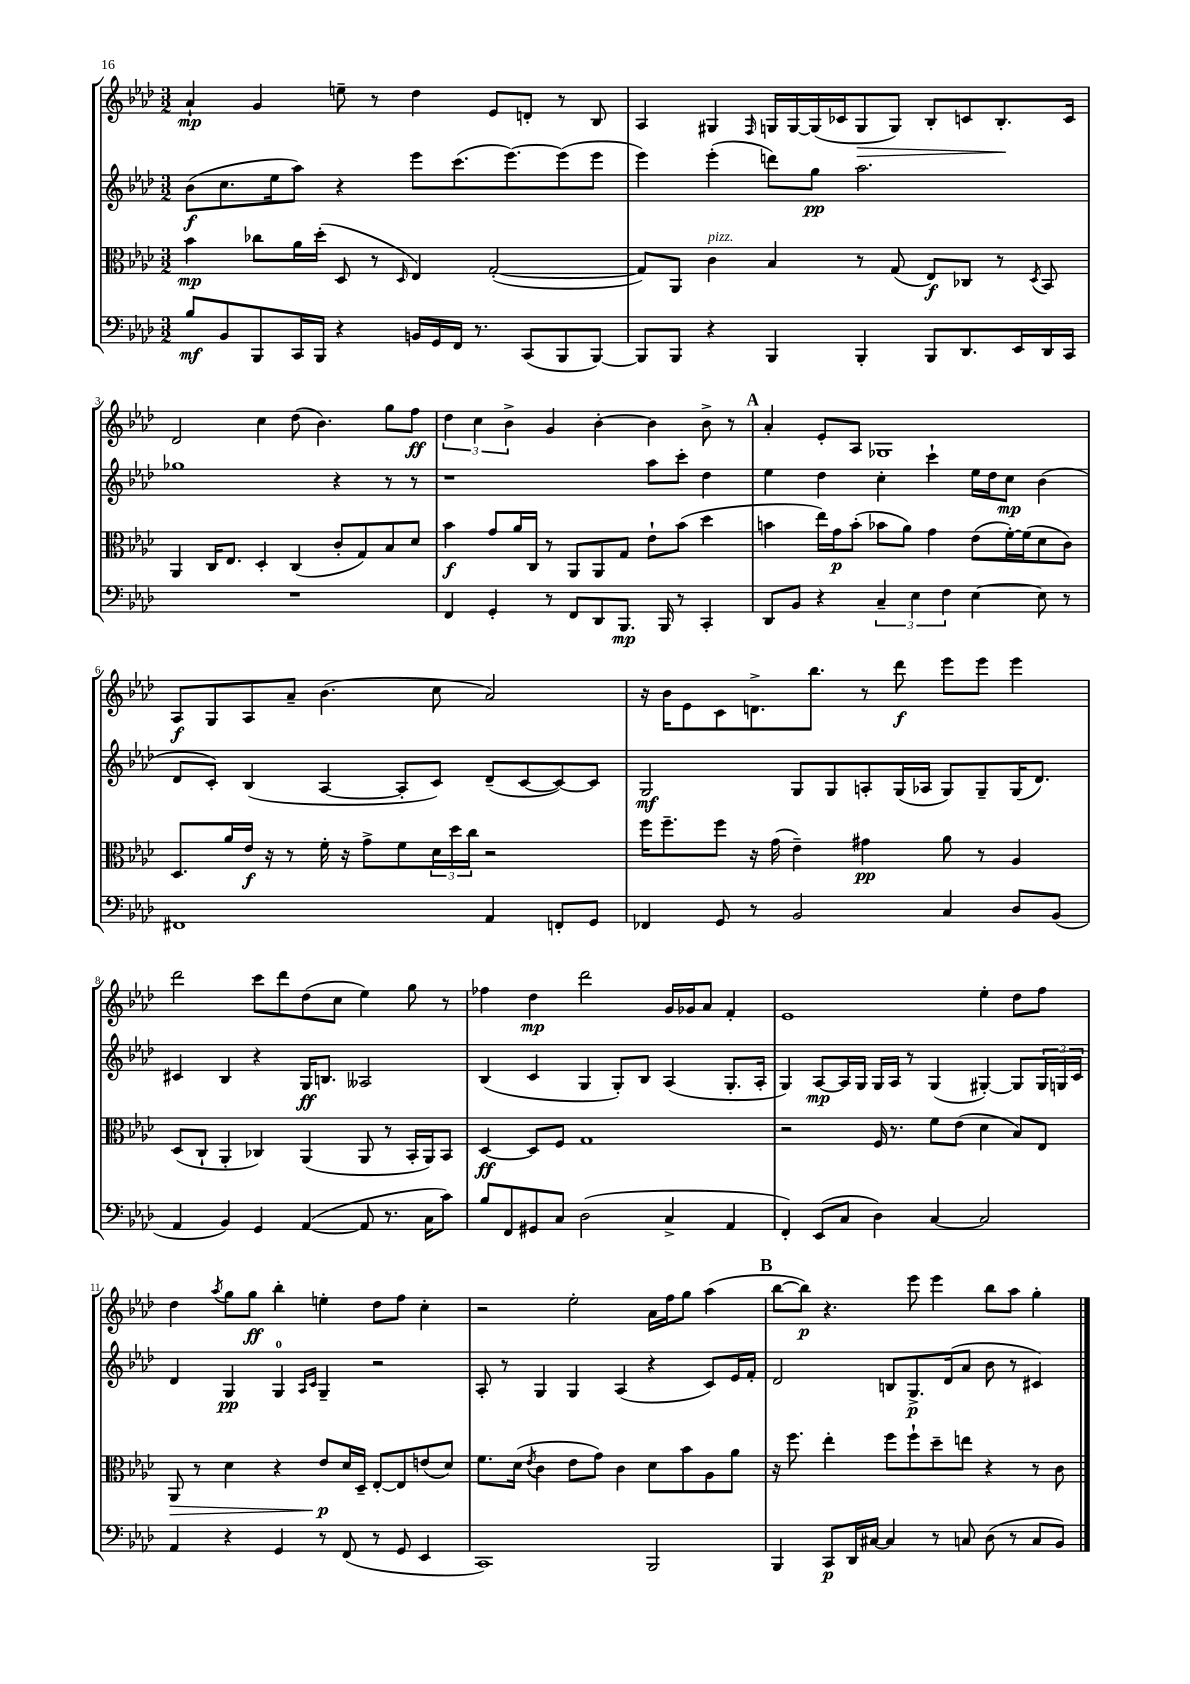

**kern	**dynam	**kern	**dynam	**kern	**dynam	**kern	**dynam
*part4	*part4	*part3	*part3	*part2	*part2	*part1	*part1
*staff4	*staff4	*staff3	*staff3	*staff2	*staff2	*staff1	*staff1
*clefF4	*	*clefC3	*	*clefG2	*	*clefG2	*
*k[b-e-a-d-]	*	*k[b-e-a-d-]	*	*k[b-e-a-d-]	*	*k[b-e-a-d-]	*
*M3/2	*	*M3/2	*	*M3/2	*	*M3/2	*
=1	=1	=1	=1	=1	=1	=1	=1
8B-/L	mf	4b-\	mp	(8b-\L	f	4a-`/	mp
8BB-/	.	.	.	8.cc\	.	.	.
8BBB-/	.	8cc-X\L	.	.	.	4g/	.
.	.	.	.	16ee-\k	.	.	.
16CC/L	.	16a-\L	.	8aa-\J)	.	.	.
16BBB-/JJ	.	(16dd-'\JJ	.	.	.	.	.
4r	.	8D-/	.	4r	.	8een~\	.
.	.	8r	.	.	.	8r	.
.	.	16qqD-/	.	.	.	.	.
16BBn/LL	.	4E-/)	.	8eee-\L	.	4dd-\	.
16GG/	.	.	.	.	.	.	.
16FF/JJ	.	.	.	(8.ccc\	.	.	.
8.r	.	.	.	.	.	.	.
.	.	([2G'/	.	.	.	8e-/L	.
.	.	.	.	[8.eee-\)	.	.	.
(8CC/L	.	.	.	.	.	8dn'/J	.
8BBB-/	.	.	.	(8eee-\]	.	8r	.
[8BBB-/J)	.	.	.	8eee-\J	.	8B-/	.
=2	=2	=2	=2	=2	=2	=2	=2
8BBB-/L]	.	8G/L])	.	4eee-\)	.	4A-/	.
8BBB-/J	.	8AA-/J	.	.	.	.	.
!	!	!LO:TX:a:i:t=pizz.	!	!	!	!	!
4r	.	4c\	.	(4eee-'\	.	4G#X/	.
.	.	.	.	.	.	16qqF/	.
4BBB-/	.	4B-/	.	8dddn\L)	.	16Gn/LL	.
.	.	.	.	.	.	[16G/	.
.	.	.	.	8gg\J	pp	(16G/]	.
.	.	.	.	.	.	16c-X/J	.
!	!	!	!	!	!	!	!LO:HP:b
4BBB-'/	.	8r	.	2.aa-\	.	8G/	>
.	.	(8G/	.	.	.	8G/J)	.
8BBB-/L	.	8E-/L)	f	.	.	8B-'/L	.
8.DD-/	.	8C-X/J	.	.	.	8cn/	.
.	.	8r	.	.	.	8.B-'/	.
16EE-/L	.	.	.	.	.	.	.
.	.	8qD-/	.	.	.	.	.
16DD-/	.	8BB-/	.	.	.	.	.
16CC/JJ	.	.	.	.	.	16c/Jk	]
!!LO:LB:g=z
=3	=3	=3	=3	=3	=3	=3	=3
1.r	.	4AA-/	.	1gg-X	.	2d-/	.
.	.	16C/KL	.	.	.	.	.
.	.	8.E-/J	.	.	.	.	.
.	.	4D-'/	.	.	.	4cc\	.
.	.	(4C/	.	.	.	(8dd-\	.
.	.	.	.	.	.	4.b-\)	.
.	.	8c'/L	.	4r	.	.	.
.	.	8G/)	.	.	.	.	.
.	.	8B-/	.	8r	.	8gg\L	.
.	.	8d-/J	.	8r	.	8ff\J	ff
=4	=4	=4	=4	=4	=4	=4	=4
4FF/	.	4b-\	f	1r	.	6dd-\	.
.	.	.	.	.	.	6cc\	.
4GG'/	.	8g/L	.	.	.	.	.
.	.	.	.	.	.	6b-^\	.
.	.	16a-/L	.	.	.	.	.
.	.	16C/JJ	.	.	.	.	.
8r	.	8r	.	.	.	4g/	.
8FF/L	.	8AA-/L	.	.	.	.	.
8DD-/	.	8AA-/	.	.	.	[4b-'\	.
8.BBB-/J	mp	8G/J	.	.	.	.	.
.	.	8e-`\L	.	8aa-\L	.	4b-\]	.
16BBB-/	.	.	.	.	.	.	.
8r	.	(8b-\J	.	8ccc'\J	.	.	.
4CC'/	.	4dd-\	.	4dd-\	.	8b-^\	.
.	.	.	.	.	.	8r	.
!!LO:REH:place=s1:t=A
=5	=5	=5	=5	=5	=5	=5	=5
8DD-/L	.	4bn\	.	4ee-\	.	4a-'/	.
8BB-/J	.	.	.	.	.	.	.
4r	.	16ee-\LL)	.	4dd-\	.	8e-'/L	.
.	.	16g\J	p	.	.	.	.
.	.	(8b'\J	.	.	.	8A-/J	.
6C~/	.	8b-X\L	.	4cc'\	.	1G-X	.
.	.	8a-\J)	.	.	.	.	.
6E-\	.	.	.	.	.	.	.
.	.	4g\	.	4ccc`\	.	.	.
6F\	.	.	.	.	.	.	.
[4E-\	.	(8e-\L	.	16ee-\LL	.	.	.
.	.	.	.	16dd-\J	.	.	.
.	.	[16f'\L)	.	8cc\J	mp	.	.
.	.	(16f\J]	.	.	.	.	.
8E-\]	.	8d-\	.	(4b-\	.	.	.
8r	.	8c\J)	.	.	.	.	.
!!LO:LB:g=z
=6	=6	=6	=6	=6	=6	=6	=6
1FF#X	.	8.D-/L	.	8d-/L	.	8A-/L	f
.	.	.	.	8c'/J)	.	8G/	.
.	.	16a-/L	.	.	.	.	.
.	.	16e-/JJ	f	(4B-/	.	8A-/	.
.	.	16r	.	.	.	.	.
.	.	8r	.	.	.	8a-~/J	.
.	.	16f'\	.	[4A-/	.	(4.b-\	.
.	.	16r	.	.	.	.	.
.	.	8g^\L	.	.	.	.	.
.	.	8f\	.	8A-'/L]	.	.	.
.	.	24d-\L	.	8c/J)	.	8cc\	.
.	.	24dd-\	.	.	.	.	.
.	.	24cc\JJ	.	.	.	.	.
4AA-/	.	2r	.	(8d-~/L	.	2a-/)	.
.	.	.	.	[8c/	.	.	.
8FFn'/L	.	.	.	8c/_)	.	.	.
8GG/J	.	.	.	8c/J]	.	.	.
=7	=7	=7	=7	=7	=7	=7	=7
4FF-X/	.	16ff\KL	.	2G/	mf	16r	.
.	.	8.ff~\	.	.	.	16b-\KL	.
.	.	.	.	.	.	8e-\	.
8GG/	.	8ff\J	.	.	.	8c\	.
8r	.	16r	.	.	.	8.dn^\	.
.	.	(16g\	.	.	.	.	.
2BB-/	.	4e-~\)	.	8G/L	.	.	.
.	.	.	.	.	.	8.bb-\J	.
.	.	.	.	8G/	.	.	.
.	.	4g#X\	pp	8An'/	.	8r	.
.	.	.	.	(16G/L	.	8ddd-\	f
.	.	.	.	16A-X/JJ	.	.	.
4C/	.	8a-\	.	8G/L)	.	8eee-\L	.
.	.	8r	.	8G~/	.	8eee-\J	.
8D-/L	.	4A-/	.	(16G/K	.	4eee-\	.
.	.	.	.	8.d-/J)	.	.	.
(8BB-/J	.	.	.	.	.	.	.
!!LO:LB:g=z
=8	=8	=8	=8	=8	=8	=8	=8
4AA-/	.	(8D-/L	.	4c#X/	.	2ddd-\	.
.	.	8C`/J	.	.	.	.	.
4BB-/)	.	4AA-'/	.	4B-/	.	.	.
4GG/	.	4C-X/)	.	4r	.	8ccc\L	.
.	.	.	.	.	.	8ddd-\	.
([4AA-/	.	(4AA-/	.	16G/KL	ff	(8dd-\	.
.	.	.	.	8.Bn/J	.	.	.
.	.	.	.	.	.	8cc\J	.
8AA-/]	.	8AA-/	.	2A--X/	.	4ee-\)	.
8.r	.	8r	.	.	.	.	.
.	.	16BB-'/LL	.	.	.	8gg\	.
16C\KL	.	16AA-/J)	.	.	.	.	.
8c\J)	.	8BB-/J	.	.	.	8r	.
=9	=9	=9	=9	=9	=9	=9	=9
8B-/L	.	[4D-/	ff	(4B-/	.	4ff-X\	.
8FF/	.	.	.	.	.	.	.
8GG#X/	.	8D-/L]	.	4c/	.	4dd-\	mp
8C/J	.	8F/J	.	.	.	.	.
(2D-\	.	1G	.	4G/	.	2ddd-\	.
.	.	.	.	8G'/L)	.	.	.
.	.	.	.	8B-/J	.	.	.
4C^/	.	.	.	(4A-/	.	16g/LL	.
.	.	.	.	.	.	16g-X/J	.
.	.	.	.	.	.	8a-/J	.
4AA-/	.	.	.	8.G'/L	.	4f'/	.
.	.	.	.	16A-'/Jk	.	.	.
=10	=10	=10	=10	=10	=10	=10	=10
4FF'/)	.	2r	.	4G/)	.	1e-	.
(8EE-/L	.	.	.	[8A-/L	mp	.	.
8C/J	.	.	.	16A-/L]	.	.	.
.	.	.	.	16G/JJ	.	.	.
4D-\)	.	16F/	.	16G/LL	.	.	.
.	.	8.r	.	16A-/JJ	.	.	.
.	.	.	.	8r	.	.	.
[4C/	.	8f\L	.	(4G/	.	.	.
.	.	(8e-\J	.	.	.	.	.
2C/]	.	4d-\	.	[4G#X'/)	.	4ee-'\	.
.	.	8B-/L)	.	8G#/L]	.	8dd-\L	.
.	.	8E-/J	.	24G#/L	.	8ff\J	.
.	.	.	.	24Gn/	.	.	.
.	.	.	.	24c/JJ	.	.	.
!!LO:LB:g=z
=11	=11	=11	=11	=11	=11	=11	=11
!	!	!	!LO:HP:b	!	!	!	!
4AA-/	.	8AA-/	>	4d-/	.	4dd-\	.
.	.	8r	.	.	.	.	.
.	.	.	.	.	.	8qaa-/	.
4r	.	4d-\	.	4G/	pp	8gg\L	.
.	.	.	.	.	.	8gg\J	ff
4GG/	.	4r	.	4G/	.	4bb-'\	.
.	.	.	.	16qqA-/LL	.	.	.
.	.	.	.	16qqc/JJ	.	.	.
8r	.	8e-/L	p	4G~/	.	4een'\	.
(8FF/	.	16d-/L	]	.	.	.	.
.	.	16D-~/JJ	.	.	.	.	.
8r	.	[8E-'/L	.	2r	.	8dd-\L	.
8GG/	.	8E-/]	.	.	.	8ff\J	.
4EE-/	.	(8en/	.	.	.	4cc'\	.
.	.	8d-/J)	.	.	.	.	.
=12	=12	=12	=12	=12	=12	=12	=12
1CC)	.	8.f\L	.	8A-'/	.	2r	.
.	.	.	.	8r	.	.	.
.	.	(16d-\Jk	.	.	.	.	.
.	.	8qe-/	.	.	.	.	.
.	.	4c\	.	4G/	.	.	.
.	.	8e-\L	.	4G/	.	2ee-'\	.
.	.	8g\J)	.	.	.	.	.
.	.	4c\	.	(4A-/	.	.	.
2BBB-/	.	8d-\L	.	4r	.	16a-\LL	.
.	.	.	.	.	.	16ff\J	.
.	.	8b-\	.	.	.	8gg\J	.
.	.	8A-\	.	8c/L)	.	(4aa-\	.
.	.	8a-\J	.	16e-/L	.	.	.
.	.	.	.	16f'/JJ	.	.	.
!!LO:REH:place=s1:t=B
=13	=13	=13	=13	=13	=13	=13	=13
4BBB-/	.	16r	.	2d-/	.	[8bb-\L	.
.	.	8.ff\	.	.	.	.	.
.	.	.	.	.	.	8bb-\J])	p
8CC/L	p	4ee-'\	.	.	.	4.r	.
16DD-/L	.	.	.	.	.	.	.
[16C#X/JJ	.	.	.	.	.	.	.
4C#/]	.	8ff\L	.	8Bn/L	.	.	.
.	.	8ff`\	.	8.G^/	p	8eee-\	.
8r	.	8dd-~\	.	.	.	4eee-\	.
.	.	.	.	(16d-/k	.	.	.
8Cn/	.	8een\J	.	8a-/J	.	.	.
(8D-\	.	4r	.	8b-\	.	8bb-\L	.
8r	.	.	.	8r	.	8aa-\J	.
8C/L	.	8r	.	4c#X/)	.	4gg'\	.
8BB-/J)	.	8c\	.	.	.	.	.
==	==	==	==	==	==	==	==
*-	*-	*-	*-	*-	*-	*-	*-
